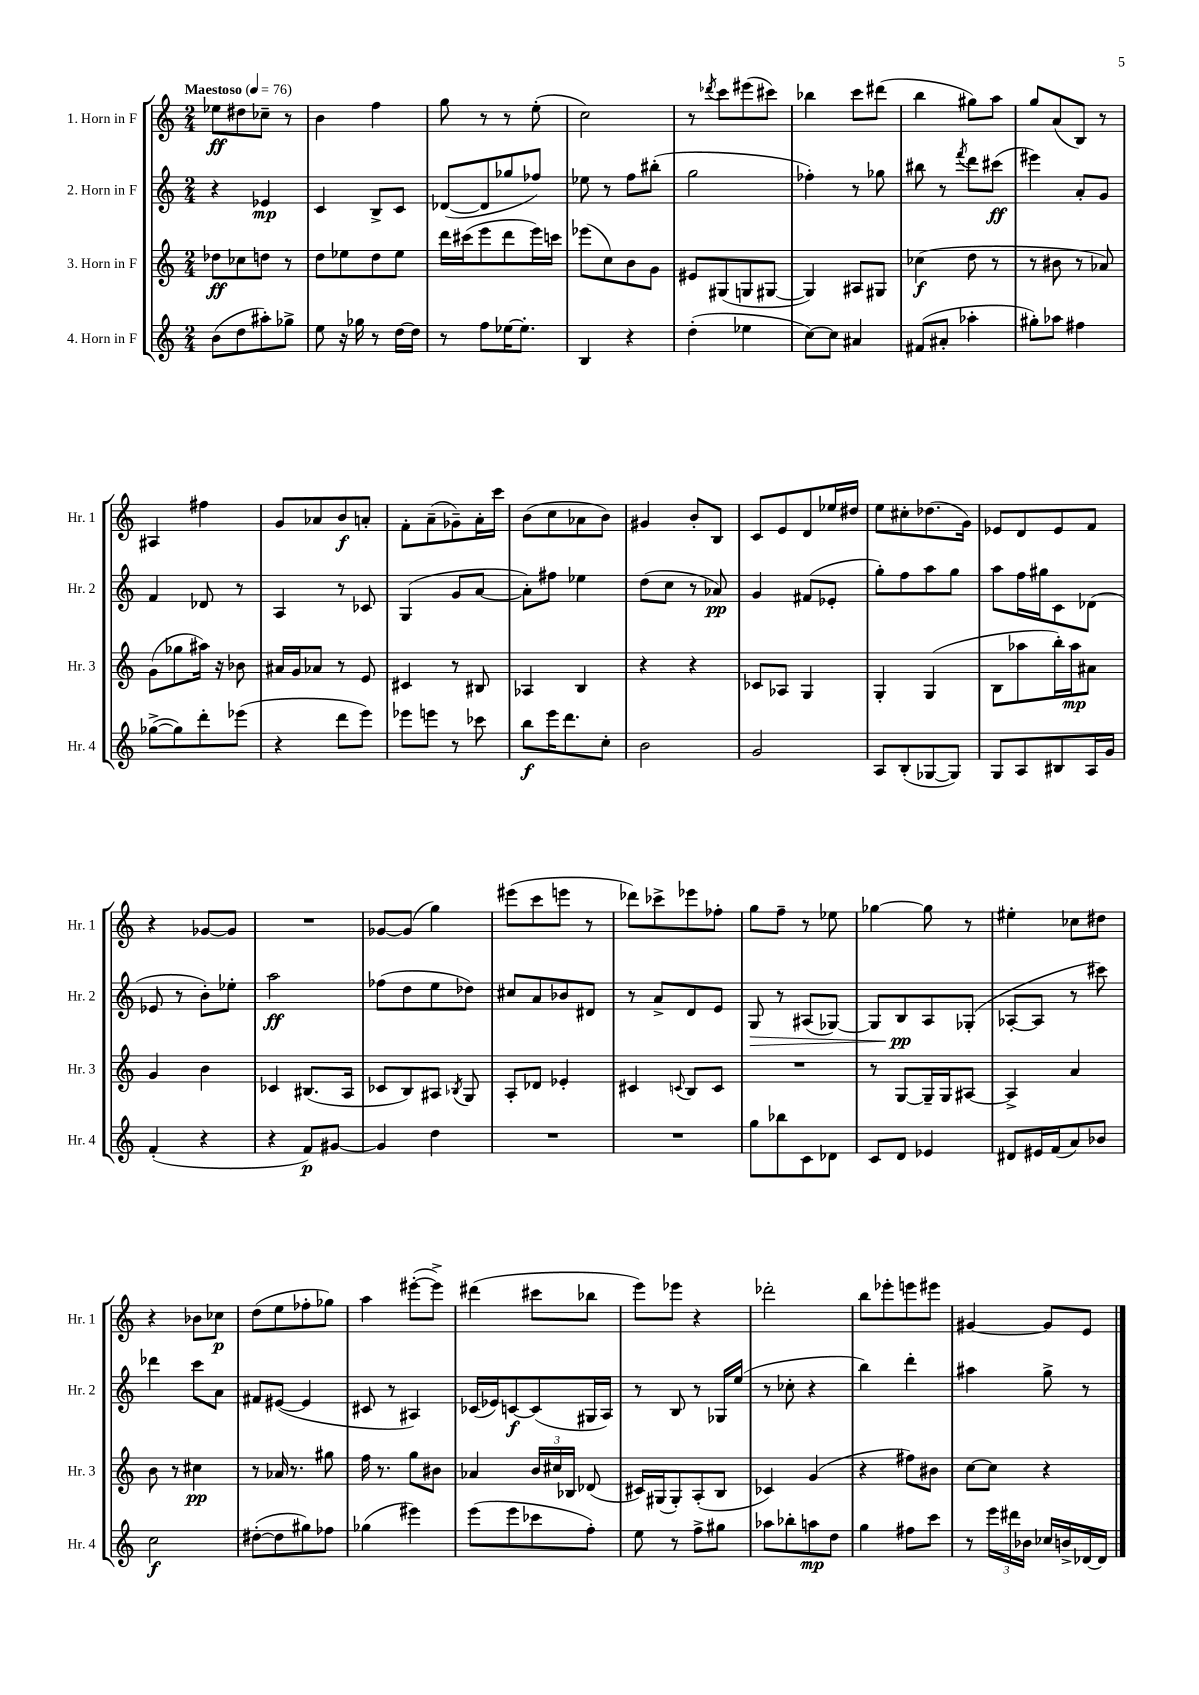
<<
\new StaffGroup <<
\new Staff = "s0" \with { instrumentName = "1. Horn in F" shortInstrumentName = "Hr. 1" } {
    \clef treble \key c \major \numericTimeSignature \time 2/4 \tempo "Maestoso" 4 = 76
    \autoBeamOff ees''8[\ff dis''8 ces''8]-- r8 |
    b'4 f''4 |
    g''8 r8 r8 e''8-.( |
    c''2) |
    r8 \acciaccatura { des'''8 } c'''8[ eis'''8( cis'''8]) |
    bes''4 c'''8[ dis'''8]( |
    b''4 gis''8[) a''8] |
    g''8[ a'8( b8]) r8 |
    ais4 fis''4 |
    g'8[ aes'8 b'8\f a'8]-. |
    f'8[-. a'8--( ges'8--) a'16-. c'''16] |
    b'8[( c''8 aes'8 b'8]) |
    gis'4 b'8[-. b8] |
    c'8[ e'8 d'8 ees''16 dis''16] |
    e''8[ cis''8-. des''8.( g'16]) |
    ees'8[ d'8 ees'8 f'8] |
    r4 ges'8[~ ges'8] |
    R2 |
    ges'8[~ ges'8]( g''4) |
    eis'''8[( c'''8 e'''8] r8 |
    des'''8[) ces'''8-> ees'''8 fes''8]-. |
    g''8[ f''8]-- r8 ees''8 |
    ges''4~ ges''8 r8 |
    eis''4-. ces''8[ dis''8] |
    r4 bes'8[ ces''8]\p |
    d''8[( e''8 fes''8-. ges''8]) |
    a''4 eis'''8[~-.( eis'''8]->) |
    dis'''4( cis'''8[ bes''8] |
    e'''8[) ees'''8] r4 |
    des'''2-. |
    b''8[ ees'''8-. e'''8 eis'''8] |
    gis'4~ gis'8[ e'8] \bar "|." |
}
\new Staff = "s1" \with { instrumentName = "2. Horn in F" shortInstrumentName = "Hr. 2" } {
    \clef treble \key c \major \numericTimeSignature \time 2/4
    \autoBeamOff r4 ees'4\mp |
    c'4 b8[-> c'8] |
    des'8[~( des'8 ges''8 fes''8]) |
    ees''8 r8 f''8[ bis''8]-.( |
    g''2 |
    fes''4-.) r8 ges''8 |
    bis''8 r8 \acciaccatura { f'''8 } d'''8[ cis'''8]\ff( |
    eis'''4) a'8[-. g'8] |
    f'4 des'8 r8 |
    a4 r8 ces'8 |
    g4( g'8[ a'8]~ |
    a'8[-.) fis''8] ees''4 |
    d''8[( c''8] r8 aes'8\pp) |
    g'4 fis'8[( ees'8]-. |
    g''8[-.) f''8 a''8 g''8] |
    a''8[ f''16 gis''16 c'8 des'8]( |
    ees'8 r8 b'8[-.) ees''8]-. |
    a''2\ff |
    fes''8[( d''8 e''8 des''8]) |
    cis''8[ a'8 bes'8 dis'8] |
    r8 a'8[-> d'8 e'8] |
    g8\> r8 ais8[( ges8]~) |
    ges8[ b8\pp\! a8 ges8]-.( |
    aes8[~-. aes8] r8 cis'''8) |
    des'''4 c'''8[ a'8] |
    fis'8[ eis'8]~( eis'4 |
    cis'8 r8 ais4) |
    ces'16[( ees'16) c'8~\f c'8( gis16 a16]) |
    r8 b8 r8 ges16[ e''16]( |
    r8 ces''8-. r4 |
    b''4) d'''4-. |
    ais''4 g''8-> r8 \bar "|." |
}
\new Staff = "s2" \with { instrumentName = "3. Horn in F" shortInstrumentName = "Hr. 3" } {
    \clef treble \key c \major \numericTimeSignature \time 2/4
    \autoBeamOff des''8[\ff ces''8 d''8] r8 |
    d''8[ ees''8 d''8 ees''8] |
    d'''16[ cis'''16( e'''8 d'''8 e'''16) c'''16] |
    ees'''8[( c''8) b'8 g'8] |
    eis'8[ gis8( g8 gis8]~ |
    gis4) ais8[ gis8] |
    ces''4\f( d''8 r8 |
    r8 bis'8 r8 aes'8) |
    g'8[( ges''8 ais''16]) r16 bes'8 |
    ais'16[ g'16 aes'8] r8 e'8 |
    cis'4 r8 bis8 |
    aes4 b4 |
    r4 r4 |
    ces'8[ aes8] g4 |
    g4-. g4( |
    b8[ aes''8 b''16-.) aes''16\mp ais'8] |
    g'4 b'4 |
    ces'4 bis8.[( a16] |
    ces'8[ b8) ais8] \acciaccatura { bes8 } g8 |
    a8[-. des'8] ees'4-. |
    cis'4 \appoggiatura { c'8 } b8[ c'8] |
    R2 |
    r8 g8[~ g16-- g16 ais8]~ |
    ais4-> a'4 |
    b'8 r8 cis''4\pp |
    r8 aes'16 r8. gis''8 |
    f''16 r8. g''8[ bis'8] |
    aes'4 \tuplet 3/2 { b'16[ cis''16 bes16] } des'8( |
    cis'16[) gis16( gis8-.) a8-.( b8] |
    ces'4) g'4( |
    r4 fis''8[) bis'8] |
    c''8[~ c''8] r4 \bar "|." |
}
\new Staff = "s3" \with { instrumentName = "4. Horn in F" shortInstrumentName = "Hr. 4" } {
    \clef treble \key c \major \numericTimeSignature \time 2/4
    \autoBeamOff b'8[( d''8 ais''8-.) ges''8]-> |
    e''8 r16 ges''16 r8 d''16[~ d''16] |
    r8 f''8[ ees''16~ ees''8.]-. |
    b4 r4 |
    d''4-.( ees''4 |
    c''8[~) c''8] ais'4 |
    fis'8[( ais'8]-. aes''4-. |
    gis''8[-.) aes''8] fis''4 |
    ges''8[~->( ges''8) d'''8-. ees'''8]( |
    r4 d'''8[ e'''8]) |
    ees'''8[ e'''8] r8 ces'''8 |
    b''8[\f e'''16 d'''8. c''8]-. |
    b'2 |
    g'2 |
    a8[ b8-.( ges8~ ges8]) |
    g8[ a8 bis8 a16 g'16] |
    f'4-.( r4 |
    r4 f'8[\p) gis'8]~ |
    gis'4 d''4 |
    R2 |
    R2 |
    g''8[ bes''8 c'8 des'8] |
    c'8[ d'8] ees'4 |
    dis'8[ eis'16 f'16( a'8) bes'8] |
    c''2\f |
    dis''8[~-.( dis''8 gis''8) fes''8] |
    ges''4( eis'''4) |
    e'''8[( e'''8 ces'''8 f''8]-.) |
    e''8 r8 f''8[-> gis''8] |
    aes''8[ bes''8-. a''8\mp d''8] |
    g''4 fis''8[ c'''8] |
    r8 \tuplet 3/2 { e'''16[ dis'''16 bes'16] } ces''16[ b'16-> des'16~ des'16] \bar "|." |
}
>>
>>
\layout { \context { \Score \remove "Bar_number_engraver" } }
